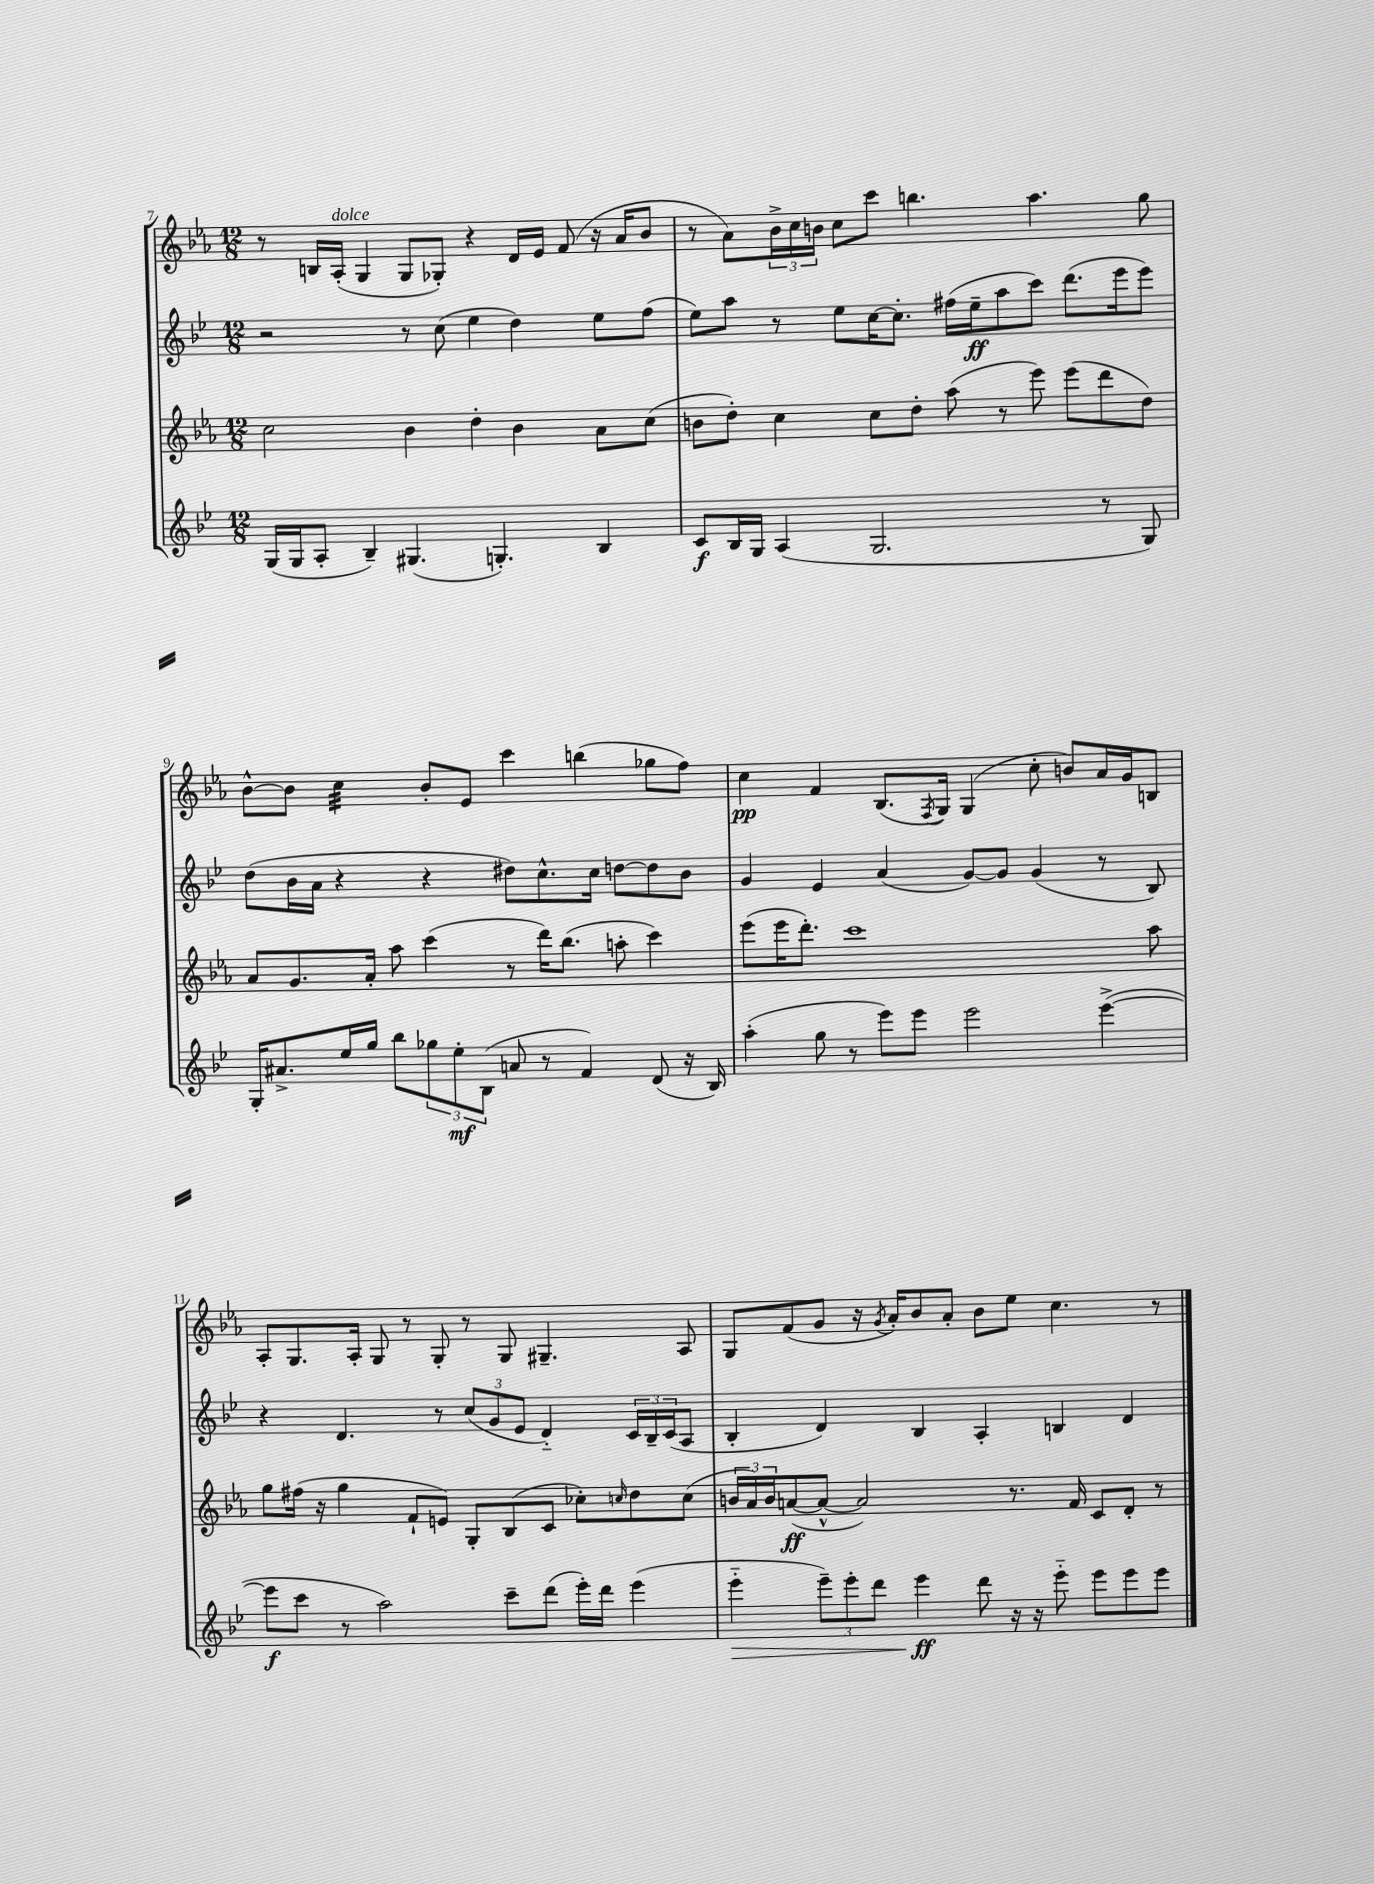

**kern	**kern	**kern	**kern
*staff4	*staff3	*staff2	*staff1
*clefG2	*clefG2	*clefG2	*clefG2
*k[b-e-]	*k[b-e-a-]	*k[b-e-]	*k[b-e-a-]
*M12/8	*M12/8	*M12/8	*M12/8
(16G/LL	2cc\	2r	8r
16G/J	.	.	.
8A'/J	.	.	16B/LL
.	.	.	(16A-'/JJ
4B-~/)	.	.	4G/
(4.G#/	4b-\	8r	8G/L
.	.	(8cc\	8G-'/J)
.	4dd'\	4ee-\	4r
4.G'/)	.	.	.
.	4b-\	4dd\)	16d/LL
.	.	.	16e-/JJ
.	.	.	(8f/
4B-/	8a-\L	8ee-\L	16r
.	.	.	16a-/LK
.	(8cc\J	(8ff\J	8b-/J
=	=	=	=
8c/L	8b\L	8ee-\L)	8r
16B-/L	8dd'\J)	8aa\J	8a-\L)
16G/JJ	.	.	.
(4A/	4cc\	8r	24b-^\L
.	.	.	24cc\
.	.	.	24b\JJ
.	.	8ee-\L	8cc\L
2.G/	8cc\L	[16cc\K	8ccc\J
.	.	8.cc'\]J	.
.	8dd'\J	.	4.bb\
.	(8aa-\	(16ff#\LL	.
.	.	16ee-~\J	.
.	8r	8aa\	.
.	8eee-\)	8ccc\J)	4.aa-\
.	(8eee-\L	(8.ddd\L	.
8r	8ddd\	.	.
.	.	16eee-\k	.
8G/)	8dd\J)	8eee-\J)	8gg\
=	=	=	=
16G'/LK	8a-/L	(8dd\L	[8b-^^\L
8.a#^/	.	.	.
.	8.g/	16b-\L	8b-\]J
.	.	16a\JJ	.
16ee-/L	.	4r	4cc\
16gg/JJ	16a-'/Jk	.	.
8bb-\L	8aa-\	.	.
12gg-\	(4ccc\	4r	8b-'/L
12ee-'\	.	.	.
.	.	.	8e-/J
(12B-\J	.	.	.
8a/	8r	8dd#\L)	4ccc\
8r	16ddd\LK)	8.cc^^\	.
.	(8.bb-\J	.	.
4f/)	.	.	(4bb\
.	.	16cc\Jk	.
.	8aa'\	[8dd\L	.
(8d/	4ccc\)	8dd\]	8gg-\L
16r	.	8b-\J	8ff\J)
16B-/)	.	.	.
=	=	=	=
(4aa'\	(8eee-\L	4g/	4cc\
.	16eee-\K	.	.
.	8.ddd'\J)	.	.
8gg\	.	4e-/	4f/
8r	1ccc	.	.
8eee-\L)	.	(4a/	(8.B-/L
8eee-\J	.	.	.
.	.	.	8qF/
.	.	.	16G/Jk)
2eee-\	.	[8g/L)	(4G/
.	.	8g/]J	.
.	.	(4g/	8cc'\
.	.	.	8b/L)
([4eee-^\	.	8r	16a-/L
.	.	.	16g/J
.	8aa-\	8B-/)	8B/J
=	=	=	=
8eee-\]L	8gg\L	4r	8A-'/L
8ccc\J	(16ff#\Jk	.	8.G/
.	16r	.	.
8r	4gg\	4.d/	.
.	.	.	16A-'/Jk
2aa\)	.	.	8G/
.	8f`/L	.	8r
.	8e/J)	8r	8G'/
.	8G'/L	(12cc/L	8r
.	.	12g/	.
8ccc~\L	(8B-/	.	8G/
.	.	12e-/J	.
(8ddd\J	8c/J	4d'~/)	4.G#~/
16eee-'\LL)	8cc-'\L)	.	.
16ddd\JJ	.	.	.
.	16qqcc/	.	.
(4eee-\	8dd\	24c/LL	.
.	.	24B-~/	.
.	.	(24c/J	.
.	(8cc\J	8A/J	8A-/
=	=	=	=
4eee-'~\	24b/LL	4B-'/	8G/L
.	24a-/)	.	.
.	24b/J	.	.
.	([8a/	.	(8f/
12eee-~\L)	8a^^/_J	4d/)	8g/J
12eee-'\	.	.	.
.	2a/])	.	16r
12ddd\J	.	.	.
.	.	.	8qg/
.	.	.	16a-'/LK)
4eee-\	.	4B-/	8b-/
.	.	.	8a-'/J
8ddd\	.	4A'/	8b-\L
16r	8.r	.	8ee-\J
16r	.	.	.
8eee-'~\	.	4B/	4.cc\
.	16f/	.	.
8eee-\L	8c/L	.	.
8eee-\	8d'/J	4d/	.
8eee-\J	8r	.	8r
==	==	==	==
*-	*-	*-	*-
